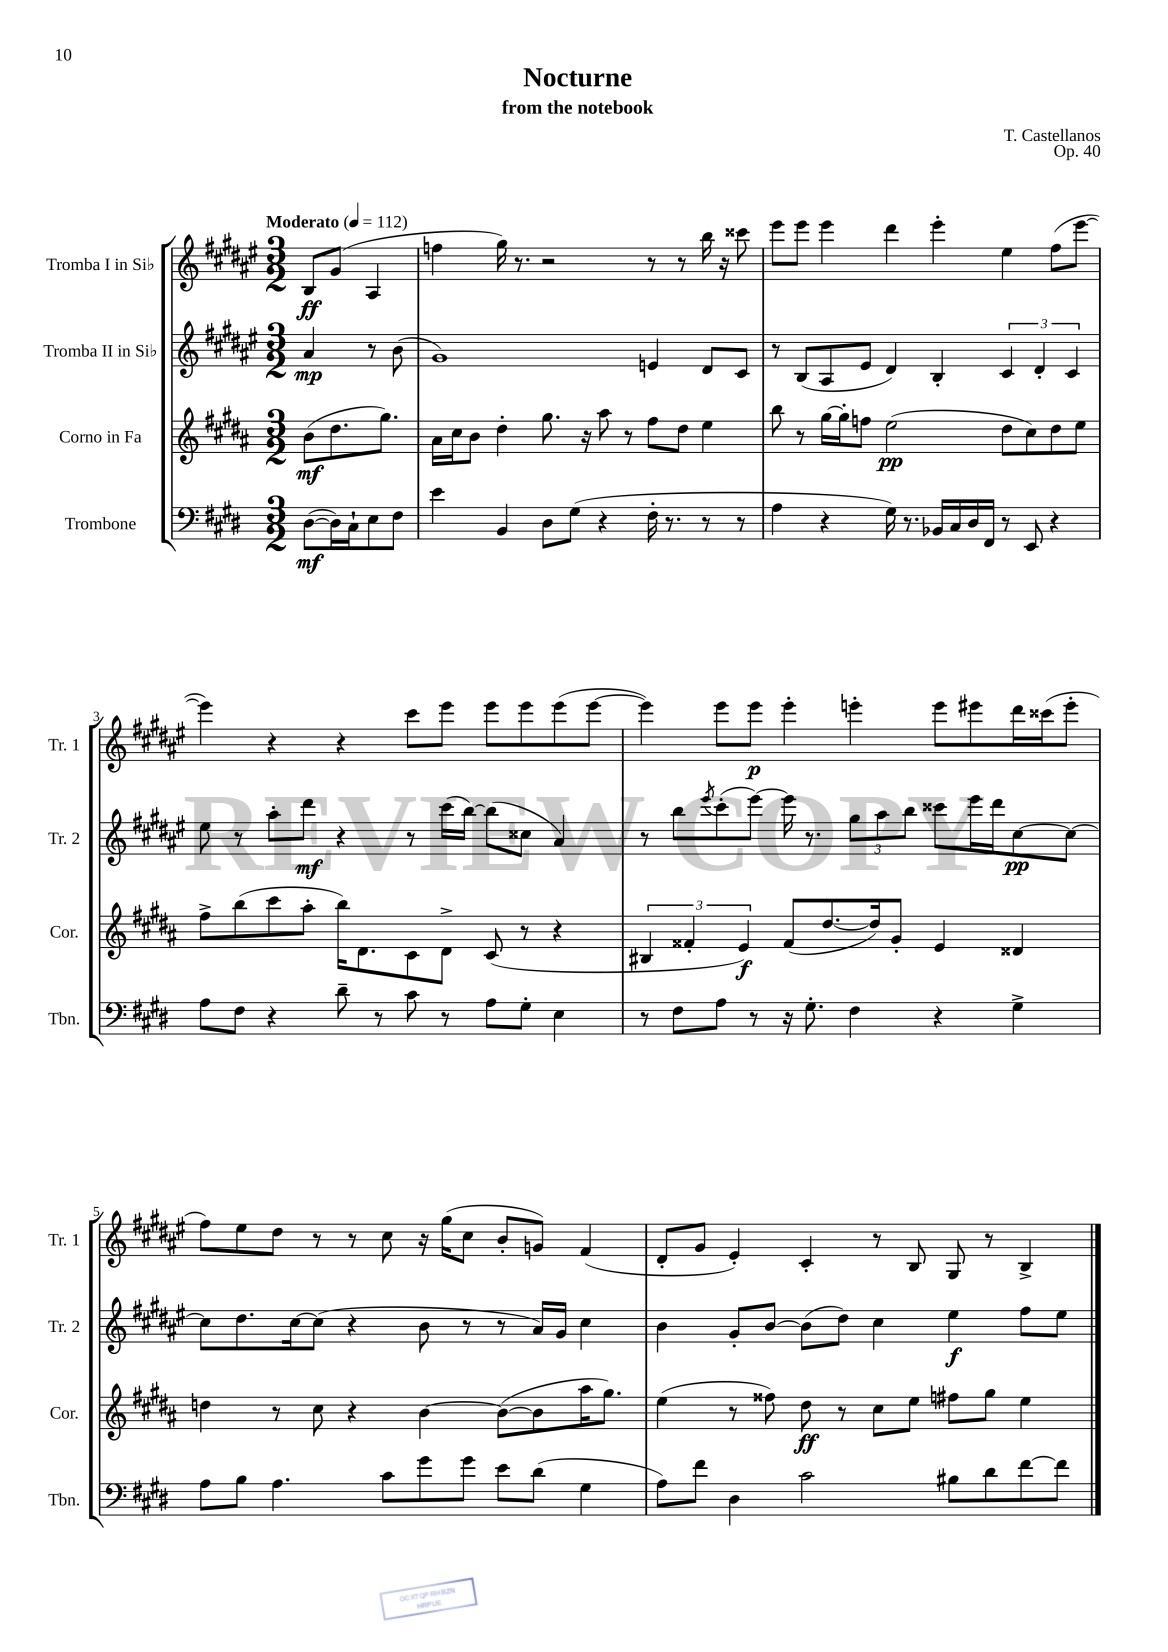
\header { title = "Nocturne" composer = "T. Castellanos" subtitle = "from the notebook" opus = "Op. 40" }
<<
\new StaffGroup <<
\new Staff = "s0" \with { instrumentName = "Tromba I in Sib" shortInstrumentName = "Tr. 1" } {
    \clef treble \key fis \major \numericTimeSignature \time 3/2 \partial 2 \tempo "Moderato" 4 = 112
    b8\ff gis'8( ais4 |
    f''4 gis''16) r8. r2 r8 r8 b''16 r16 cisis'''8 |
    eis'''8 eis'''8 eis'''4 dis'''4 eis'''4-. eis''4 fis''8( eis'''8~ |
    eis'''4) r4 r4 cis'''8 eis'''8 eis'''8 eis'''8 eis'''8( eis'''8~ |
    eis'''4) eis'''8 eis'''8\p eis'''4-. e'''4-. e'''8 eis'''8 dis'''16 cisis'''16( eis'''8-. |
    fis''8) eis''8 dis''8 r8 r8 cis''8 r16 gis''16( cis''8 b'8-. g'8) fis'4( |
    dis'8-. gis'8 eis'4-.) cis'4-. r8 b8 gis8 r8 b4-> \bar "|." |
}
\new Staff = "s1" \with { instrumentName = "Tromba II in Sib" shortInstrumentName = "Tr. 2" } {
    \clef treble \key fis \major \numericTimeSignature \time 3/2 \partial 2
    ais'4\mp r8 b'8( |
    gis'1) e'4 dis'8 cis'8 |
    r8 b8( ais8 eis'8 dis'4) b4-. \tuplet 3/2 { cis'4 dis'4-. cis'4 } |
    eis''8 r8 ais''8-. dis'''8\mf r4 r8 cis'''16( b''16~) b''8( cisis''8 ais'4) |
    r8 b''8 \acciaccatura { eis'''8 } cis'''8-.( eis'''8~) eis'''16 r8. \tuplet 3/2 { gis''8 ais''8 b''8 } cisis'''8 eis'''16 dis'''16 cis''8~\pp cis''8~ |
    cis''8 dis''8. cis''16~ cis''8( r4 b'8 r8 r8 ais'16) gis'16 cis''4 |
    b'4 gis'8-. b'8~ b'8( dis''8) cis''4 eis''4\f fis''8 eis''8 \bar "|." |
}
\new Staff = "s2" \with { instrumentName = "Corno in Fa" shortInstrumentName = "Cor." } {
    \clef treble \key b \major \numericTimeSignature \time 3/2 \partial 2
    b'8\mf( dis''8. gis''8.) |
    ais'16 cis''16 b'8 dis''4-. gis''8. r16 ais''8 r8 fis''8 dis''8 e''4 |
    b''8 r8 gis''16~ gis''16-. f''8 e''2\pp( dis''8 cis''8) dis''8 e''8 |
    fis''8-> b''8( cis'''8 ais''8-. b''16) dis'8. cis'8 dis'8-> cis'8( r8 r4 |
    \tuplet 3/2 { bis4 fisis'4-. e'4\f) } fisis'8( dis''8.~ dis''16) gis'8-. e'4 disis'4 |
    d''4 r8 cis''8 r4 b'4~ b'8~( b'8 ais''16 gis''8.) |
    e''4( r8 fisis''8) dis''8\ff r8 cis''8 e''8 fis''8 gis''8 e''4 \bar "|." |
}
\new Staff = "s3" \with { instrumentName = "Trombone" shortInstrumentName = "Tbn." } {
    \clef bass \key e \major \numericTimeSignature \time 3/2 \partial 2
    dis8~\mf( dis16) cis16-! e8 fis8 |
    e'4 b,4 dis8 gis8( r4 fis16-. r8. r8 r8 |
    a4 r4 gis16) r8. bes,16 cis16 dis16 fis,16 r8 e,8 r4 |
    a8 fis8 r4 dis'8-- r8 cis'8 r8 a8 gis8-. e4 |
    r8 fis8 a8 r8 r16 gis8.-. fis4 r4 gis4-> |
    a8 b8 a4. cis'8 gis'8 gis'8 e'8 dis'8( gis4 |
    a8) fis'8 dis4 cis'2 bis8 dis'8 fis'8~ fis'8 \bar "|." |
}
>>
>>
